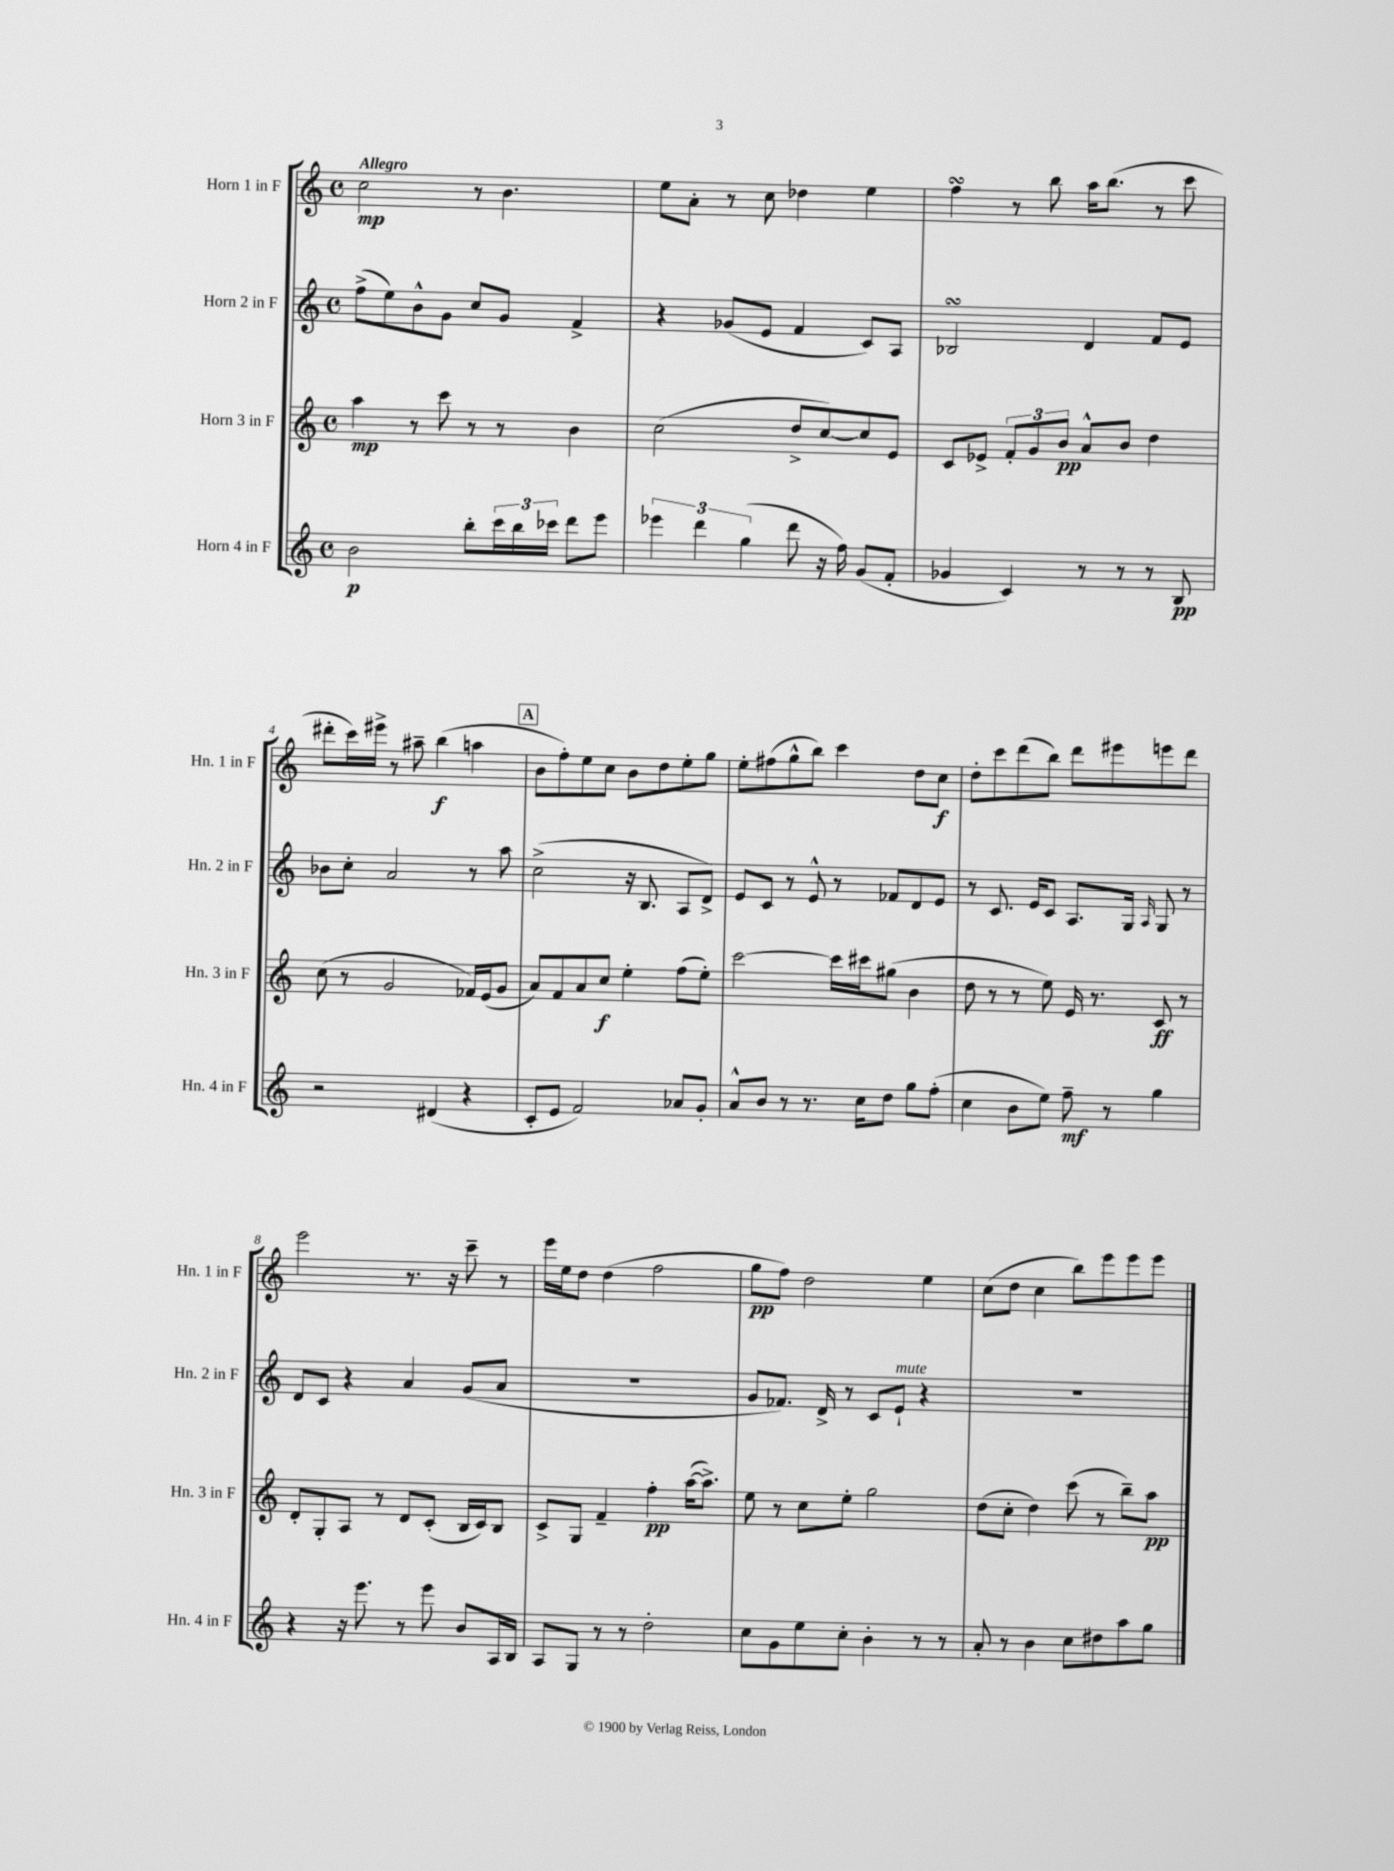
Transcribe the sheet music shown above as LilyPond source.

<<
\new StaffGroup <<
\new Staff = "s0" \with { instrumentName = "Horn 1 in F" shortInstrumentName = "Hn. 1 in F" } {
    \clef treble \key c \major \defaultTimeSignature \time 4/4 \tempo "Allegro"
    c''2\mp r8 b'4. |
    e''8 a'8-. r8 c''8 des''4 e''4 |
    f''4\turn r8 b''8 a''16 b''8.( r8 c'''8 |
    dis'''8-. c'''16) eis'''16-> r8 ais''8-- b''4\f( a''4 |
    \mark \markup { \box "A" } b'8 f''8-.) e''8 c''8 b'8 d''8 e''8-. g''8 |
    e''8-. fis''8( g''8-^ b''8) c'''4 d''8 c''8\f |
    d''8-. c'''8 d'''8( b''8) d'''8 eis'''8 e'''8 d'''8 |
    e'''2 r8. r16 c'''8-- r8 |
    e'''16 e''16 d''8 d''4( f''2 |
    g''8\pp f''8) d''2 e''4 |
    c''8( d''8 c''4 b''8) e'''8 e'''8 e'''8 \bar "|." |
}
\new Staff = "s1" \with { instrumentName = "Horn 2 in F" shortInstrumentName = "Hn. 2 in F" } {
    \clef treble \key c \major \defaultTimeSignature \time 4/4
    f''8->( e''8) b'8-^ g'8 c''8 g'8 f'4-> |
    r4 ges'8( e'8 f'4 c'8) a8 |
    bes2\turn d'4 f'8 e'8 |
    bes'8 c''8-. a'2 r8 a''8 |
    \mark \markup { \box "A" } c''2->( r16 b8. a8 d'8->) |
    e'8 c'8 r8 e'8-^ r8 fes'8 d'8 e'8 |
    r8 c'8. e'16 c'8 a8. g16 \grace { a16 } g8 r8 |
    d'8 c'8 r4 a'4 g'8( a'8 |
    r1 |
    g'8 fes'8.) d'16-> r8 c'8 e'8-!^\markup { \italic "mute" } r4 |
    R1 \bar "|." |
}
\new Staff = "s2" \with { instrumentName = "Horn 3 in F" shortInstrumentName = "Hn. 3 in F" } {
    \clef treble \key c \major \defaultTimeSignature \time 4/4
    a''4\mp r8 c'''8 r8 r8 b'4 |
    c''2( d''8-> c''8~) c''8 e'8 |
    c'8 ees'8-> \tuplet 3/2 { f'8-. g'8 b'8\pp } a'8-^ b'8 d''4 |
    c''8( r8 g'2 fes'16) e'16( g'8 |
    \mark \markup { \box "A" } a'8) f'8 a'8 c''8\f e''4-. f''8( e''8-.) |
    c'''2~ c'''16 cis'''16 gis''8( b'4 |
    d''8 r8 r8 e''8) e'16 r8. c'8\ff r8 |
    d'8-. g8-. a8 r8 d'8 c'8-.( b16 c'16) b8 |
    c'8-> g8 f'4-- f''4-.\pp a''16~( a''8.->) |
    e''8 r8 c''8 e''8-. g''2 |
    d''8( c''8-. d''4) c'''8( r8 b''8--) a''8\pp \bar "|." |
}
\new Staff = "s3" \with { instrumentName = "Horn 4 in F" shortInstrumentName = "Hn. 4 in F" } {
    \clef treble \key c \major \defaultTimeSignature \time 4/4
    b'2\p b''8-. \tuplet 3/2 { c'''16 b''16 ces'''16 } d'''8 e'''8 |
    \tuplet 3/2 { ees'''4 d'''4 g''4( } d'''8 r16 f''16) g'8( f'8-. |
    ges'4 c'4) r8 r8 r8 b8\pp |
    r2 dis'4( r4 |
    \mark \markup { \box "A" } c'8-. e'8 f'2) aes'8 g'8-. |
    a'8-^ b'8 r8 r8. c''16 d''8 g''8 f''8-.( |
    c''4 b'8 e''8) f''8--\mf r8 g''4 |
    r4 r16 e'''8. r8 e'''8 b'8 a16 b16 |
    a8 g8 r8 r8 d''2-. |
    c''8 g'8 e''8 c''8-. b'4-. r8 r8 |
    a'8-. r8 b'4 c''8 dis''8 a''8 g''8 \bar "|." |
}
>>
>>
